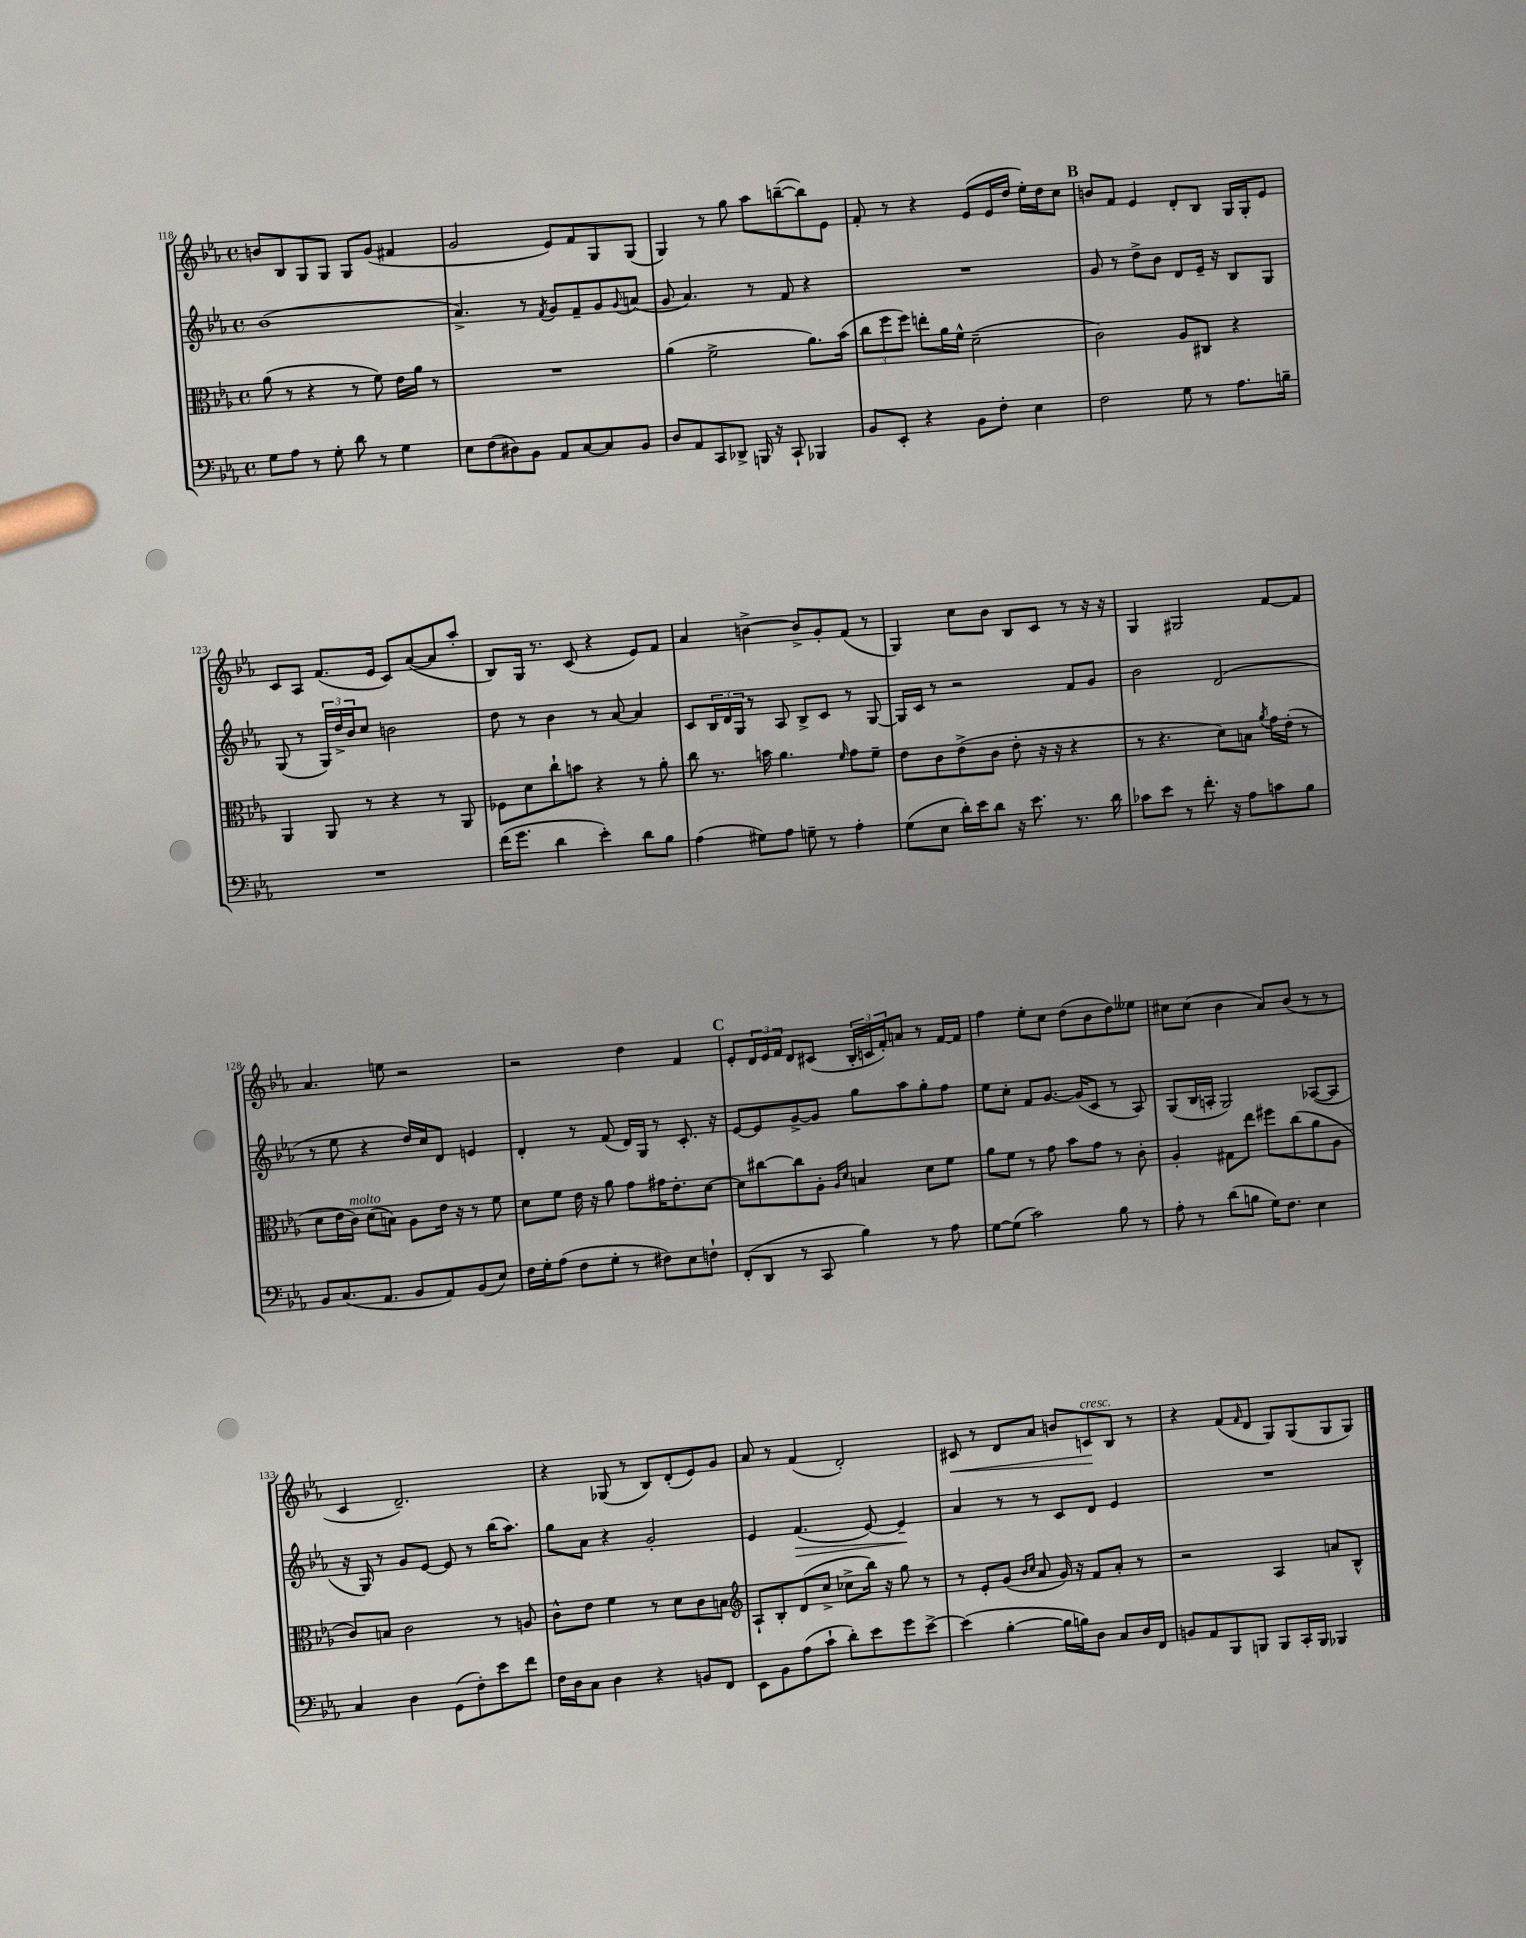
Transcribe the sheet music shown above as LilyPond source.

<<
\new StaffGroup <<
\new Staff = "s0" {
    \clef treble \key ees \major \defaultTimeSignature \time 4/4
    b'8 bes8 g8 g8 g8 g'8( fis'4 |
    g'2 ees'8) f'8 g8 g8( |
    g4) r8 g''8 aes''8 b''8~--( b''8) ees'8 |
    f'8-. r8 r4 ees'8( ees'16 d''16 ees''16-.) d''16 c''8 |
    \mark \markup { \bold "B" } b'8 f'8 ees'4 d'8-. bes8 g16 g16-. ees'8 |
    c'8 aes8 f'8.( ees'16 c'8) aes'8~( aes'8 aes''8-. |
    bes8) g16 r8. c'8( r4 ees'8) f'8 |
    aes'4 b'4~-> b'8-> g'8-. f'8( r8 |
    g4) c''8 bes'8 bes8 c'8 r8 r16 r16 |
    g4 gis2 f'8~ f'8 |
    aes'4. e''8 r2 |
    r2 d''4 f'4 |
    \mark \markup { \bold "C" } ees'8-. \tuplet 3/2 { d'16 ees'16 f'16 } d'8 cis'8( \tuplet 3/2 { bes16-. c'16 f'16-.) } a'8 r8 f'16~ f'16 |
    f''4 ees''8-. c''8 d''8( bes'8 d''8) eeses''8 |
    cis''8 cis''8( bes'4 aes'8) bes'8( r8 r8 |
    c'4 d'2.--) |
    r4 ges8( r8 bes8) d'8-.( ees'8) g'8 |
    aes'8 r8 f'4( d'2-.) |
    cis'8\< r8 d'8 aes'8 b'8 c'8\!^\markup { \italic "cresc." } bes8 r8 |
    r4 f'8( \grace { f'16 } d'8 g8) g8( g8 g8) \bar "|." |
}
\new Staff = "s1" {
    \clef treble \key ees \major \defaultTimeSignature \time 4/4
    bes'1( |
    aes'4.->) r8 \acciaccatura { f'8 } g'8 f'8-- g'8 \appoggiatura { g'8 } a'8( |
    g'8 aes'4.) r8 f'8 r4 |
    R1 |
    \mark \markup { \bold "B" } g'8 r8 d''8-> bes'8 d'8 ees'16-- r16 bes8 g8 |
    g8( r8 \tuplet 3/2 { g16) d''16-> bes'16 } c''8 b'2 |
    d''8 r8 bes'4 r8 aes'8~ aes'4 |
    c'8 \tuplet 3/2 { bes16 d'16 g16 } r8 aes8 bes8-> c'8 r8 g8~ |
    g16 c'16 r8 r2 f'8 g'8 |
    bes'2 d'2( |
    r8 ees''8 r4 d''16) c''16 d'8 e'4 |
    d'4-. r8 f'8( d'16) g16 r8 c'8.-. r16 |
    \mark \markup { \bold "C" } ees'8~ ees'8 g'8~-> g'8 g''8 aes''8 g''8-. f''8 |
    ees''8 c''8-. f'8 g'8.~ g'16( c'8 r8 aes8) |
    g8( bes16 a16-. g2) aes8~( aes8 |
    r16 g16) r8 g'8 ees'8~ ees'8 r8 bes''16( aes''8.) |
    g''8 aes'8 r4 g'2-. |
    ees'4 f'4.\>( ees'8~) ees'4--\! |
    aes'4 r8 r8 c'8 d'8 ees'4 |
    R1 \bar "|." |
}
\new Staff = "s2" {
    \clef alto \key ees \major \defaultTimeSignature \time 4/4
    aes'8( r8 r4 r8 f'8) ees'16 aes'16 r8 |
    R1 |
    aes'4( f'2-> aes'8.) bes'16( |
    \tuplet 3/2 { c''8 f''8 f''8) } e''8-. aes'16 f'16-^ d'2--( |
    \mark \markup { \bold "B" } c'2) aes8 cis8 r4 |
    aes,4 aes,8 r8 r4 r8 aes,8 |
    fes8 d'8 c''8-! b'8 r4 r8 aes'8-. |
    c''8 r8. b'16 aes'4. \grace { f'16 } g'8 f'8-- |
    ees'8 c'8 ees'8->( c'8 ees'8-. r16 r16 r4 |
    r8 r4. d'8) b8 \acciaccatura { aes'8 } g'16 ees'16-.( r8 |
    d'8 ees'16 c'16^\markup { \italic "molto" }) d'8( b8) aes8 ees'16 r16 r8 f'8 |
    d'8 f'8 ees'16 r16 aes'8 g'8 gis'16 ees'8.-. d'8~ |
    \mark \markup { \bold "C" } d'8 cis''8~ cis''8 aes8-. \grace { aes16 d'16 } b4 d'8 f'8 |
    aes'8 f'8 r8 g'8 bes'8 g'8 r8 c'8-. |
    aes4-. gis8 ees''8 fis''8 c''8( aes'8 aes8 |
    c'8) b8 c'2 r8 a8 |
    c'8-^ ees'8 f'4 r8 d'8 c'8 b8 |
    \clef treble aes8-! bes8-. d'8( c''8-> ces''8-> bes''16) r16 g''8 r8 |
    r8 ees'8-. g'8( \grace { bes'16 c''16 } aes'8 g'16) r16 f'8 aes'8-. r8 |
    r2 aes4 a'8 bes8-^ \bar "|." |
}
\new Staff = "s3" {
    \clef bass \key ees \major \defaultTimeSignature \time 4/4
    g8 aes8 r8 g8-. d'8 r8 g4 |
    ees8 f8( dis8) bes,8 aes,8 c8~ c8 bes,8 |
    d8 aes,8 c,8 des,8-> b,,16 r16 c,8-! bes,,4 |
    bes,8 ees,8-. r4 bes,8 f8-. ees4 |
    \mark \markup { \bold "B" } f2 g8 r8 aes8. b16-- |
    R1 |
    f'16( g'8. d'4 ees'4-.) d'8 bes8 |
    aes4( gis8) aes8 g8-- r8 aes4-. |
    g8( ees8 d'16-.) ees'16 d'8 r16 ees'8. r8. d'16 |
    ces'8 ees'8 r8 f'8.-. r16 aes8 c'8 bes8 |
    bes,8 c8.( aes,8. bes,8 aes,8) bes,8( ees8) |
    f16 g16-. aes8( f8 g8-. r8 fis8) ees8 f8-! |
    \mark \markup { \bold "C" } f,8-.( d,8 r8 c,8 bes4) r8 aes8 |
    g8~ g8( c'2) bes8 r8 |
    aes8-. r8 d'8( b8 g16) f8. ees4 |
    c4 d4 g,8( f8-.) ees'8 f'8 |
    f16 d16 c8 d4 r4 b,8 f,8 |
    ees,8 bes,8 aes8( c'8-! d'8-.) ees'8 g'8 ees'8~-> |
    ees'4( bes4~-. bes16 b16) d8 c8 d16 f,16 |
    b,8 aes,8 bes,,8 b,,8 b,,8 c,16-. b,,16 bes,,4 \bar "|." |
}
>>
>>
\layout { \context { \Score currentBarNumber = #118 } }
